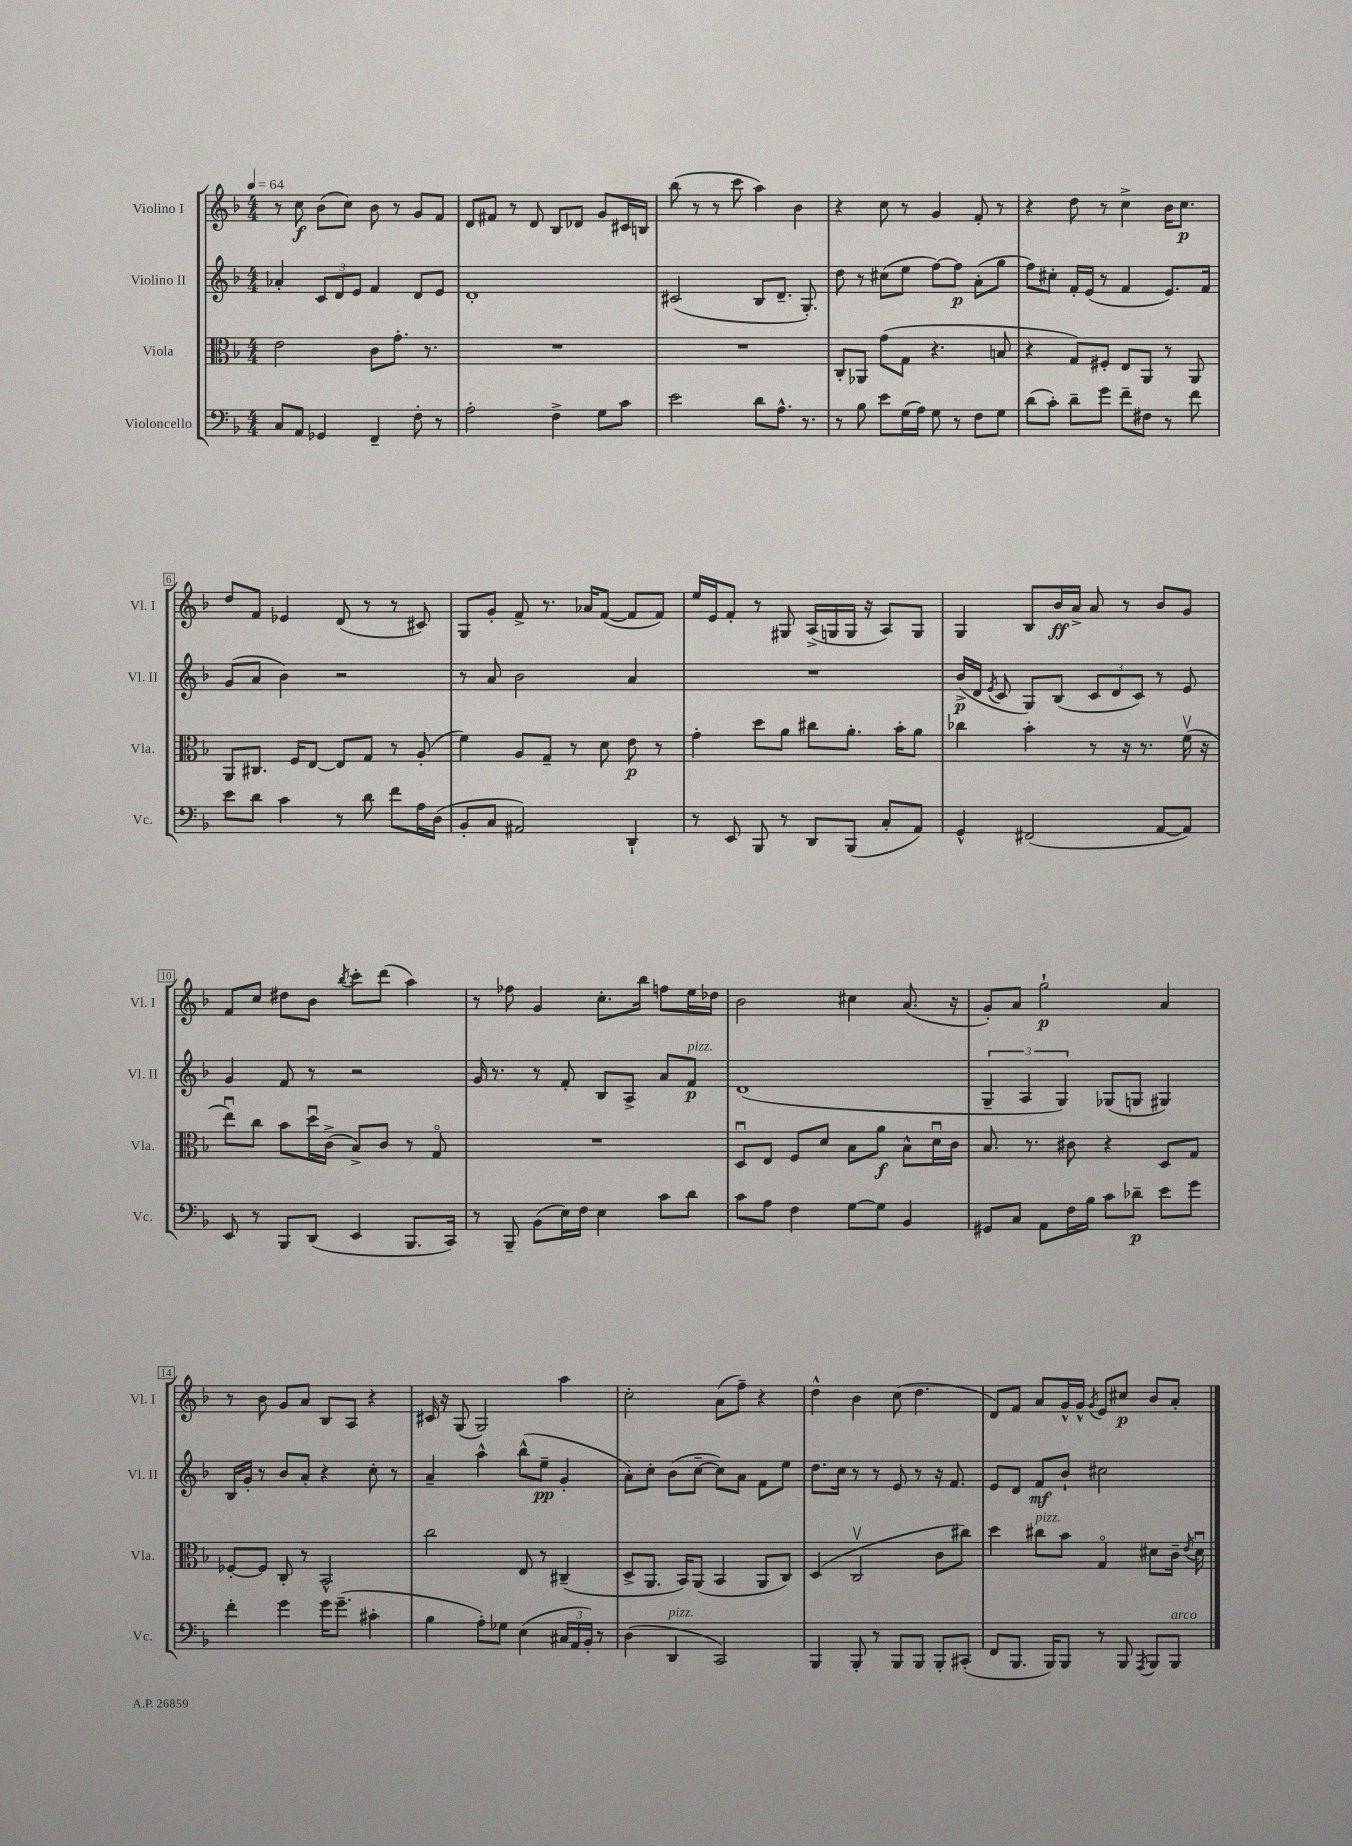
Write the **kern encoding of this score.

**kern	**dynam	**kern	**dynam	**kern	**dynam	**kern	**dynam
*part4	*part4	*part3	*part3	*part2	*part2	*part1	*part1
*staff4	*staff4	*staff3	*staff3	*staff2	*staff2	*staff1	*staff1
*I"Violoncello	*	*I"Viola	*	*I"Violino II	*	*I"Violino I	*
*I'Vc.	*	*I'Vla.	*	*I'Vl. II	*	*I'Vl. I	*
*clefF4	*	*clefC3	*	*clefG2	*	*clefG2	*
*k[b-]	*	*k[b-]	*	*k[b-]	*	*k[b-]	*
*M4/4	*	*M4/4	*	*M4/4	*	*M4/4	*
*MM64	*	*MM64	*	*MM64	*	*MM64	*
=1	=1	=1	=1	=1	=1	=1	=1
8C/L	.	2e\	.	4a-X'/	.	8r	.
8AA/J	.	.	.	.	.	8cc\	f
4GG-X/	.	.	.	12c/L	.	(8b-\L	.
.	.	.	.	12d/	.	.	.
.	.	.	.	.	.	8cc\J)	.
.	.	.	.	12e/J	.	.	.
4FF~/	.	8c\L	.	4f/	.	8b-\	.
.	.	8.g'\J	.	.	.	8r	.
8F'\	.	.	.	8d/L	.	8g/L	.
.	.	8.r	.	.	.	.	.
8r	.	.	.	8e/J	.	8f/J	.
=2	=2	=2	=2	=2	=2	=2	=2
2A'\	.	1r	.	1d'	.	8d/L	.
.	.	.	.	.	.	8f#X/J	.
.	.	.	.	.	.	8r	.
.	.	.	.	.	.	8d/	.
4F^\	.	.	.	.	.	8B-/L	.
.	.	.	.	.	.	8d-X/J	.
8G\L	.	.	.	.	.	8g/L	.
8c\J	.	.	.	.	.	16c#X/L	.
.	.	.	.	.	.	16Bn/JJ	.
=3	=3	=3	=3	=3	=3	=3	=3
2e\	.	1r	.	(2c#X/	.	(8bb-\	.
.	.	.	.	.	.	8r	.
.	.	.	.	.	.	8r	.
.	.	.	.	.	.	8ccc\	.
8d\L	.	.	.	8B-/L	.	4aa\)	.
8.A^^\J	.	.	.	8.d~/J	.	.	.
.	.	.	.	.	.	4b-\	.
8.r	.	.	.	8.G'/)	.	.	.
=4	=4	=4	=4	=4	=4	=4	=4
8r	.	8C'/L	.	8dd\	.	4r	.
8B-\	.	8AA-X/J	.	8r	.	.	.
8e\L	.	(8g\L	.	(8cc#X\L	.	8cc\	.
(16G\L	.	8G\J	.	8ee\J	.	8r	.
16A\JJ)	.	.	.	.	.	.	.
8G\	.	4.r	.	[8ff\L)	.	4g/	.
8r	.	.	.	8ff\J]	p	.	.
8F\L	.	.	.	(8a'\L	.	8f'/	.
8G\J	.	8Bn/	.	8gg\J	.	8r	.
=5	=5	=5	=5	=5	=5	=5	=5
(8d\L	.	4r	.	8ff\L)	.	4r	.
8c'\J)	.	.	.	8cc#X'\J	.	.	.
8d~\L	.	8G/L)	.	16f'/LL	.	8dd\	.
.	.	.	.	(16e/JJ	.	.	.
8g\J	.	8F#X'/J	.	8r	.	8r	.
8f~\L	.	8E/L	.	4f/	.	4cc^\	.
8F#X\J	.	8AA/J	.	.	.	.	.
8r	.	8r	.	8.e/L)	.	16b-\KL	.
.	.	.	.	.	.	8.cc\J	p
8f\	.	8AA/	.	.	.	.	.
.	.	.	.	16f/Jk	.	.	.
!!LO:LB:g=z
=6	=6	=6	=6	=6	=6	=6	=6
8e\L	.	8AA/L	.	(8g/L	.	8dd/L	.
8d\J	.	8.C#X/J	.	8a/J	.	8f/J	.
4c\	.	.	.	4b-\)	.	4e-X/	.
.	.	16F/KL	.	.	.	.	.
.	.	[8E/J	.	.	.	.	.
8r	.	8E/L]	.	2r	.	(8d/	.
8d\	.	8G/J	.	.	.	8r	.
8f\L	.	8r	.	.	.	8r	.
16A\L	.	(8A'/	.	.	.	8c#X/)	.
(16D\JJ	.	.	.	.	.	.	.
=7	=7	=7	=7	=7	=7	=7	=7
8BB-'/L	.	4f\)	.	8r	.	8G/L	.
8C/J	.	.	.	8a/	.	8g'/J	.
2AA#X/)	.	8A/L	.	2b-\	.	8f^/	.
.	.	8G~/J	.	.	.	8.r	.
.	.	8r	.	.	.	.	.
.	.	.	.	.	.	16a-X/KL	.
.	.	8d\	.	.	.	([8f/J	.
4DD`/	.	8e\	p	4a/	.	8f/L]	.
.	.	8r	.	.	.	8f/J)	.
=8	=8	=8	=8	=8	=8	=8	=8
8r	.	4g'\	.	1r	.	16ee/LL	.
.	.	.	.	.	.	16e/J	.
8EE/	.	.	.	.	.	8f'/J	.
8BBB-/	.	8dd\L	.	.	.	8r	.
8r	.	8a\J	.	.	.	8G#X/	.
8DD/L	.	8cc#X\L	.	.	.	(16A^/LL	.
.	.	.	.	.	.	16Gn/	.
(8BBB-/J	.	8.a'\J	.	.	.	16G/JJ	.
.	.	.	.	.	.	16r	.
8C'/L	.	.	.	.	.	8A/L)	.
.	.	16b-'\KL	.	.	.	.	.
8AA/J)	.	8a\J	.	.	.	8G/J	.
=9	=9	=9	=9	=9	=9	=9	=9
4GG^^/	.	4cc-X\	.	(16b-^/LL	p	4G/	.
.	.	.	.	16d/JJ	.	.	.
.	.	.	.	8qe/	.	.	.
.	.	.	.	8c/	.	.	.
(2FF#X/	.	4b-'\	.	8G/L)	.	8B-/L	.
.	.	.	.	(8B-/J	.	16b-/L	ff
.	.	.	.	.	.	16a^/JJ	.
.	.	8r	.	12c/L	.	8a/	.
.	.	.	.	12d/	.	.	.
.	.	16r	.	.	.	8r	.
.	.	.	.	12c/J)	.	.	.
.	.	8.r	.	.	.	.	.
[8AA/L	.	.	.	8r	.	8b-/L	.
8AA/J])	.	(16fv\	.	8e/	.	8g/J	.
.	.	16r	.	.	.	.	.
!!LO:LB:g=z
=10	=10	=10	=10	=10	=10	=10	=10
8EE/	.	8eeu\L)	.	4g/	.	8f/L	.
8r	.	8cc\J	.	.	.	8cc/J	.
8BBB-/L	.	8b-\L	.	8f/	.	8dd#X\L	.
(8DD/J	.	16ddu\L	.	8r	.	8b-\J	.
.	.	(16c^\JJ	.	.	.	.	.
.	.	.	.	.	.	8qbb-/	.
4EE/	.	8B-^/L)	.	2r	.	8ccc'\L	.
.	.	8c/J	.	.	.	(8ddd\J	.
8.BBB-/L	.	8r	.	.	.	4aa\)	.
.	.	8G/	.	.	.	.	.
16CC/Jk)	.	.	.	.	.	.	.
=11	=11	=11	=11	=11	=11	=11	=11
8r	.	1r	.	16g/	.	8r	.
.	.	.	.	8.r	.	.	.
8BBB-~/	.	.	.	.	.	8ff-X\	.
(8BB-\L	.	.	.	8r	.	4g/	.
16E\L)	.	.	.	8f'/	.	.	.
16F\JJ	.	.	.	.	.	.	.
4E\	.	.	.	8B-/L	.	8.cc'\L	.
.	.	.	.	8A^/J	.	.	.
.	.	.	.	.	.	16bb-\Jk	.
8c\L	.	.	.	8a/L	.	8ffn\L	.
!	!	!	!	!LO:TX:a:i:t=pizz.	!	!	!
8d\J	.	.	.	8f/J	p	16ee\L	.
.	.	.	.	.	.	16dd-X\JJ	.
=12	=12	=12	=12	=12	=12	=12	=12
8c\L	.	8Du/L	.	(1d	.	2b-\	.
8A\J	.	8E/J	.	.	.	.	.
4F\	.	8F/L	.	.	.	.	.
.	.	8d/J	.	.	.	.	.
[8G\L	.	8B-\L	.	.	.	4cc#X\	.
8G\J]	.	8a\J	f	.	.	.	.
4BB-/	.	8B-^^\L	.	.	.	(8.a/	.
.	.	16du\L	.	.	.	.	.
.	.	16c\JJ	.	.	.	16r	.
=13	=13	=13	=13	=13	=13	=13	=13
8GG#X/L	.	8.B-/	.	6G~/	.	8g'/L)	.
8C/J	.	.	.	.	.	8a/J	.
.	.	.	.	6A/	.	.	.
.	.	8.r	.	.	.	.	.
8AA\L	.	.	.	.	.	2gg`\	p
.	.	.	.	6G/)	.	.	.
16F\L	.	8c#X\	.	.	.	.	.
16B-\JJ	.	.	.	.	.	.	.
8c\L	.	4r	.	(8G-X/L	.	.	.
8d-X~\J	p	.	.	8Gn/J	.	.	.
8e\L	.	8D/L	.	4G#X/)	.	4a/	.
8g\J	.	8G/J	.	.	.	.	.
!!LO:LB:g=z
=14	=14	=14	=14	=14	=14	=14	=14
4f'\	.	[8F-X'/L	.	16B-/LL	.	8r	.
.	.	.	.	16g'/JJ	.	.	.
.	.	8F-/J]	.	8r	.	8b-\	.
4g\	.	8C'/	.	8b-/L	.	8g/L	.
.	.	8r	.	8a'/J	.	8a/J	.
16g\KL	.	2BB-^^/	.	4r	.	8B-/L	.
(8.g~\J	.	.	.	.	.	.	.
.	.	.	.	.	.	8A/J	.
4c#X'\	.	.	.	8cc'\	.	4r	.
.	.	.	.	8r	.	.	.
=15	=15	=15	=15	=15	=15	=15	=15
4B-\	.	2cc\	.	4a~/	.	16c#X/	.
.	.	.	.	.	.	16r	.
.	.	.	.	.	.	(8G/	.
8A'\L)	.	.	.	4aa^^\	.	2G/)	.
8G-X\J	.	.	.	.	.	.	.
(4E\	.	8E/	.	(8bb-^^\L	.	.	.
.	.	8r	.	8ee~\J	pp	.	.
24C#X/LL	.	(4C#X~/	.	4g'/	.	4aa\	.
24AA/	.	.	.	.	.	.	.
24BB-'/JJ)	.	.	.	.	.	.	.
8r	.	.	.	.	.	.	.
=16	=16	=16	=16	=16	=16	=16	=16
(4D\	.	8D^/L	.	8a'\L)	.	2cc'\	.
.	.	8.AA/J	.	8cc'\J	.	.	.
!LO:TX:a:i:t=pizz.	!	!	!	!	!	!	!
4DD/	.	.	.	(8b-\L	.	.	.
.	.	16BB-/KL)	.	.	.	.	.
.	.	(8AA/J	.	[8cc~\J	.	.	.
2CC/)	.	4BB-/	.	8cc\L])	.	(8a\L	.
.	.	.	.	8a\J	.	8ff~\J)	.
.	.	8AA/L	.	8f\L	.	4r	.
.	.	8C/J)	.	8ee\J	.	.	.
=17	=17	=17	=17	=17	=17	=17	=17
4BBB-/	.	(4D/	.	8.dd\L	.	4dd^^\	.
.	.	.	.	16cc\Jk	.	.	.
8BBB-'/	.	2Cv/	.	8r	.	4b-\	.
8r	.	.	.	8r	.	.	.
8BBB-/L	.	.	.	8e/	.	(8cc\	.
8BBB-/J	.	.	.	8r	.	4.dd\	.
8BBB-'/L	.	8c\L	.	16r	.	.	.
.	.	.	.	8.f/	.	.	.
(8CC#X'/J	.	8cc#X\J)	.	.	.	.	.
=18	=18	=18	=18	=18	=18	=18	=18
8FF/L	.	4dd\	.	8e/L	.	8d/L)	.
8.BBB-/J	.	.	.	8d/J	.	8f/J	.
!	!	!LO:TX:a:i:t=pizz.	!	!	!	!	!
.	.	8cc#X\L	.	8f/L	mf	8a/L	.
16BBB-/KL)	.	.	.	.	.	.	.
8BBB-/J	.	8b-\J	.	8b-`/J	.	16g^^/L	.
.	.	.	.	.	.	16g^^/JJ	.
.	.	.	.	.	.	8qg/	.
8r	.	4G/	.	2cc#X\	.	8e/L	.
8BBB-/	.	.	.	.	.	8cc#X/J	p
8qAAA/	.	.	.	.	.	.	.
8BBB-/L	.	8d#X\L	.	.	.	8b-/L	.
!LO:TX:a:i:t=arco	!	!	!	!	!	!	!
8BBB-/J	.	16c~\Jk	.	.	.	8a'/J	.
.	.	8qe/	.	.	.	.	.
.	.	16d#u\	.	.	.	.	.
==	==	==	==	==	==	==	==
*-	*-	*-	*-	*-	*-	*-	*-
